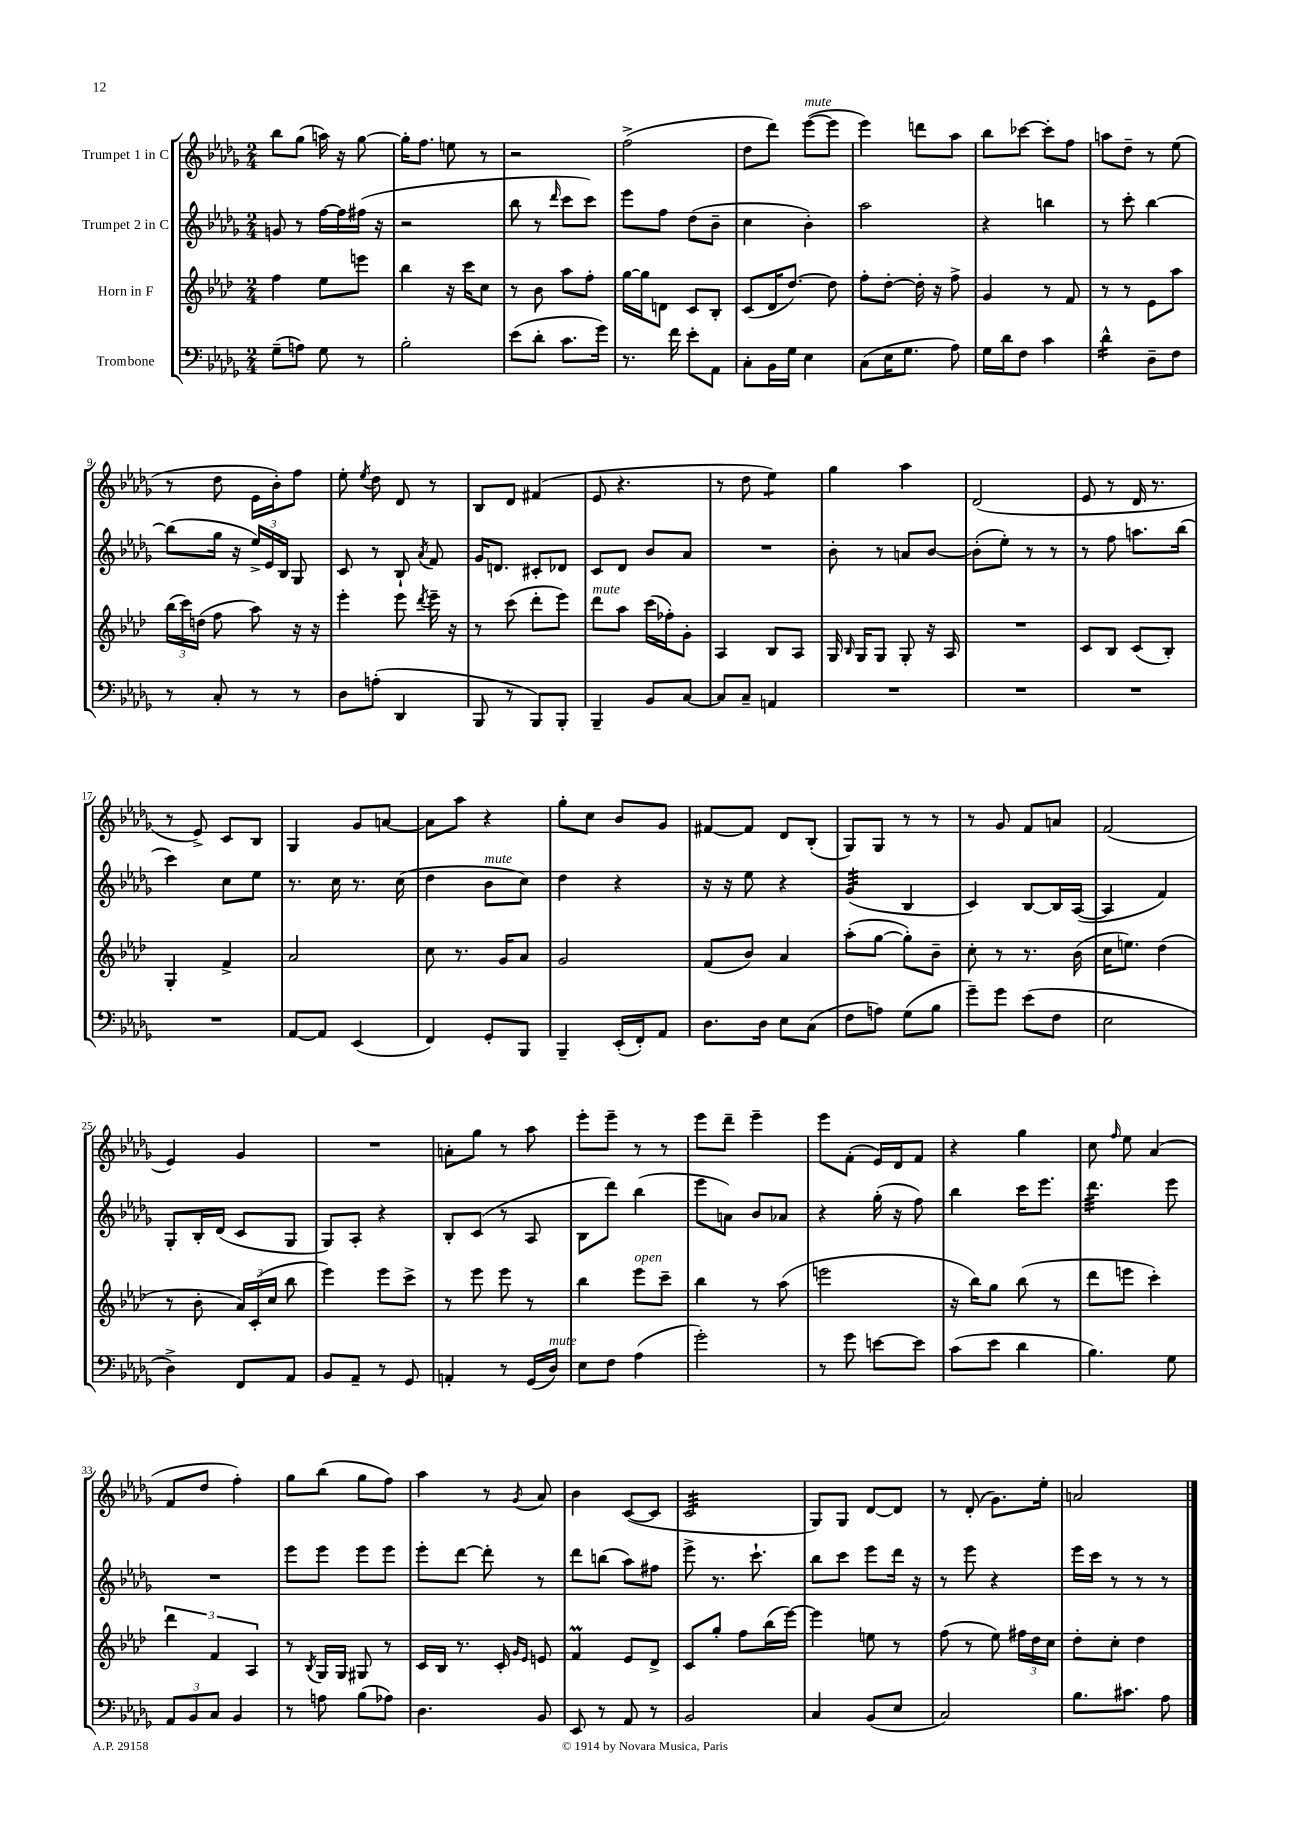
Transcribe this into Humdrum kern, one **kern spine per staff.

**kern	**kern	**kern	**kern
*staff4	*staff3	*staff2	*staff1
*clefF4	*clefG2	*clefG2	*clefG2
*k[b-e-a-d-g-]	*k[b-e-a-d-]	*k[b-e-a-d-g-]	*k[b-e-a-d-g-]
*M2/4	*M2/4	*M2/4	*M2/4
(8G-~	4ff	8g	8bb-
8A)	.	8r	(8gg-
8G-	8ee-	[16ff	16aa)
.	.	16ff]	16r
8r	8eee	(16ff#	[8gg-
.	.	16r	.
=	=	=	=
2B-'	4bb-	2r	16gg-']
.	.	.	8.ff
.	16r	.	8ee
.	16ccc	.	.
.	8cc	.	8r
=	=	=	=
(8e-	8r	8bb-	2r
8d-'	8b-	8r	.
.	.	16qqddd-	.
8.c	8aa-	8ccc	.
.	8ff'	8ccc)	.
16g-)	.	.	.
=	=	=	=
8.r	[16gg	8eee-	(2ff^
.	16gg]	.	.
.	8d	8ff	.
16f	.	.	.
8e-'	8c	(8dd-	.
8AA-	8B-'	8b-~	.
=	=	=	=
8C'	(8c	4cc	8dd-
16BB-	16d-	.	8ddd-)
16G-	[8.dd-)	.	.
4E-	.	4b-')	([8eee-
.	8dd-]	.	8eee-]
=	=	=	=
(8C	8ff'	2aa-	4eee-)
16E-	[8dd-'	.	.
8.G-	.	.	.
.	16dd-']	.	8ddd
.	16r	.	.
8A-)	8ff^	.	8aa-
=	=	=	=
16G-	4g	4r	8bb-
16d-	.	.	.
8F	.	.	[8ccc-
4c	8r	4bb	8ccc-']
.	8f	.	8ff
=	=	=	=
4d-^^	8r	8r	8aa
.	8r	8ccc'	8dd-~
8D-~	8e-	[4bb-	8r
8F	8aa-	.	(8ee-
=	=	=	=
8r	(24bb-	(8bb-]	8r
.	24ccc)	.	.
.	(24dd	.	.
8C'	8ff	16gg-	8dd-
.	.	16r	.
8r	8aa-)	24ee-^)	16e-
.	.	24e-	.
.	.	.	16b-')
.	.	24B-	.
8r	16r	8G-	8ff
.	16r	.	.
=	=	=	=
8D-	4eee-'	8c	8ee-'
.	.	.	8qee-
(8A'	.	8r	8dd-
4DD-	8eee-	8B-`	8d-
.	8qddd-	8qa-	.
.	16eee-~	8f	8r
.	16r	.	.
=	=	=	=
8BBB-	8r	16g-	8B-
.	.	8.d	.
8r	(8ccc	.	8d-
8BBB-)	8ddd-'	8c#'	(4f#
8BBB-'	8eee-)	8d-	.
=	=	=	=
4BBB-~	8ddd-	8c	8e-
.	8aa-	8d-	4.r
8BB-	(16ccc	8b-	.
.	16ff-')	.	.
[8C	8g'	8a-	.
=	=	=	=
8C]	4A-	2r	8r
8C~	.	.	8dd-
4AA	8B-	.	4ee-)
.	8A-	.	.
=	=	=	=
2r	16G	8b-'	4gg-
.	16qqB-	.	.
.	16G	.	.
.	8G	8r	.
.	8G'	8a	4aa-
.	16r	[8b-	.
.	16A-	.	.
=	=	=	=
2r	2r	(8b-']	(2d-
.	.	8ee-')	.
.	.	8r	.
.	.	8r	.
=	=	=	=
2r	8c	8r	8e-
.	8B-	8ff	8r
.	(8c	8.aa	16d-
.	.	.	8.r
.	8B-')	.	.
.	.	(16bb-	.
=	=	=	=
2r	4G'	4ccc)	8r
.	.	.	8e-^)
.	4f^	8cc	8c
.	.	8ee-	8B-
=	=	=	=
[8AA-	2a-	8.r	4G-
8AA-]	.	.	.
.	.	16cc	.
(4EE-	.	8.r	8g-
.	.	.	[8a
.	.	(16cc	.
=	=	=	=
4FF)	8cc	4dd-	8a]
.	8.r	.	8aa-
8GG-'	.	8b-	4r
.	16g	.	.
8BBB-	8a-	8cc)	.
=	=	=	=
4BBB-~	2g	4dd-	8gg-'
.	.	.	8cc
(16EE-'	.	4r	8b-
16FF')	.	.	.
8AA-	.	.	8g-
=	=	=	=
8.D-	(8f	16r	[8f#
.	.	16r	.
.	8b-)	8ee-	8f#]
16D-	.	.	.
8E-	4a-	4r	8d-
(8C	.	.	(8B-'
=	=	=	=
8F	(8aa-'	(4g-	8G-)
8A)	[8gg	.	8G-
(8G-	8gg'])	4B-	8r
8B-	8b-~	.	8r
=	=	=	=
8g-~)	8cc'	4c)	8r
8g-	8r	.	8g-
(8e-	8.r	[8B-	8f
8F	.	16B-]	8a
.	(16b-	([16A-	.
=	=	=	=
2E-	16cc	4A-]	(2f
.	8.ee)	.	.
.	(4dd-	4f)	.
=	=	=	=
4D-^)	8r	8G-'	4e-)
.	8b-'	16B-'	.
.	.	(16d-	.
8FF	24a-)	8c	4g-
.	(24c'	.	.
.	24cc	.	.
8AA-	8bb-	8G-	.
=	=	=	=
8BB-	4eee-)	8G-)	2r
8AA-~	.	8A-'	.
8r	8eee-	4r	.
8GG-	8ccc^	.	.
=	=	=	=
4AA'	8r	8B-'	8a'
.	8eee-	(8c	8gg-
8r	8eee-	8r	8r
(16GG-	8r	8A-	8aa-
16D-)	.	.	.
=	=	=	=
8E-	4bb-	8B-	8eee-'
8F	.	8ddd-)	8eee-~
(4A-	8eee-	(4bb-	8r
.	8ccc~	.	8r
=	=	=	=
2g-')	4bb-	8eee-	8eee-
.	.	8a)	8ddd-~
.	8r	8b-	4eee-~
.	(8aa-	8a-	.
=	=	=	=
8r	2eee	4r	8eee-
8g-	.	.	(8f'
[8e	.	(16gg-'	16e-)
.	.	16r	16d-
8e]	.	8ff)	8f
=	=	=	=
(8c	16r	4bb-	4r
.	16bb-)	.	.
8e-	8gg	.	.
4d-	(8bb-	16ccc	4gg-
.	.	8.eee-	.
.	8r	.	.
=	=	=	=
4.B-)	8ddd-	4.ddd-	8cc
.	.	.	16qqff
.	8eee	.	8ee-
.	4ccc')	.	(4a-
8G-	.	8eee-	.
=	=	=	=
12AA-	6ddd-	2r	8f
12BB-	.	.	.
.	.	.	8dd-
12C	6f	.	.
4BB-	.	.	4ff')
.	6A-	.	.
=	=	=	=
8r	8r	8eee-	8gg-
.	8qB-	.	.
8A	16G	8eee-	(8bb-
.	16G	.	.
(8B-	8G#	8eee-	8gg-
8A-)	8r	8eee-	8ff)
=	=	=	=
4.D-	16c	8eee-'	4aa-
.	16B-	.	.
.	8.r	[8ddd-	.
.	.	8ddd-']	8r
.	16c'	.	.
.	16qqg	.	.
.	16qqe-	.	8qg-
8BB-	8e	8r	8a-
=	=	=	=
8EE-	4f	8ddd-	4b-
8r	.	(8bb	.
8AA-	8e-	8aa-)	([8c
8r	8d-^	8ff#	8c]
=	=	=	=
2BB-	8c	8eee-^	2c
.	8gg'	8.r	.
.	8ff	.	.
.	.	8.ccc`	.
.	(16bb-	.	.
.	[16eee-)	.	.
=	=	=	=
4C	4eee-]	8bb-	8G-)
.	.	8ccc	8G-
(8BB-	8ee	8eee-	[8d-
8E-	8r	16ddd-	8d-]
.	.	16r	.
=	=	=	=
2C)	(8ff	8r	8r
.	8r	8eee-	(8d-'
.	8ee-)	4r	8.g-)
.	24ff#	.	.
.	24dd-	.	.
.	.	.	16ee-'
.	24cc	.	.
=	=	=	=
8.B-	8dd-'	16eee-	2a
.	.	16ccc	.
.	8cc'	8r	.
8.c#	.	.	.
.	4dd-	8r	.
8A-	.	8r	.
==	==	==	==
*-	*-	*-	*-
